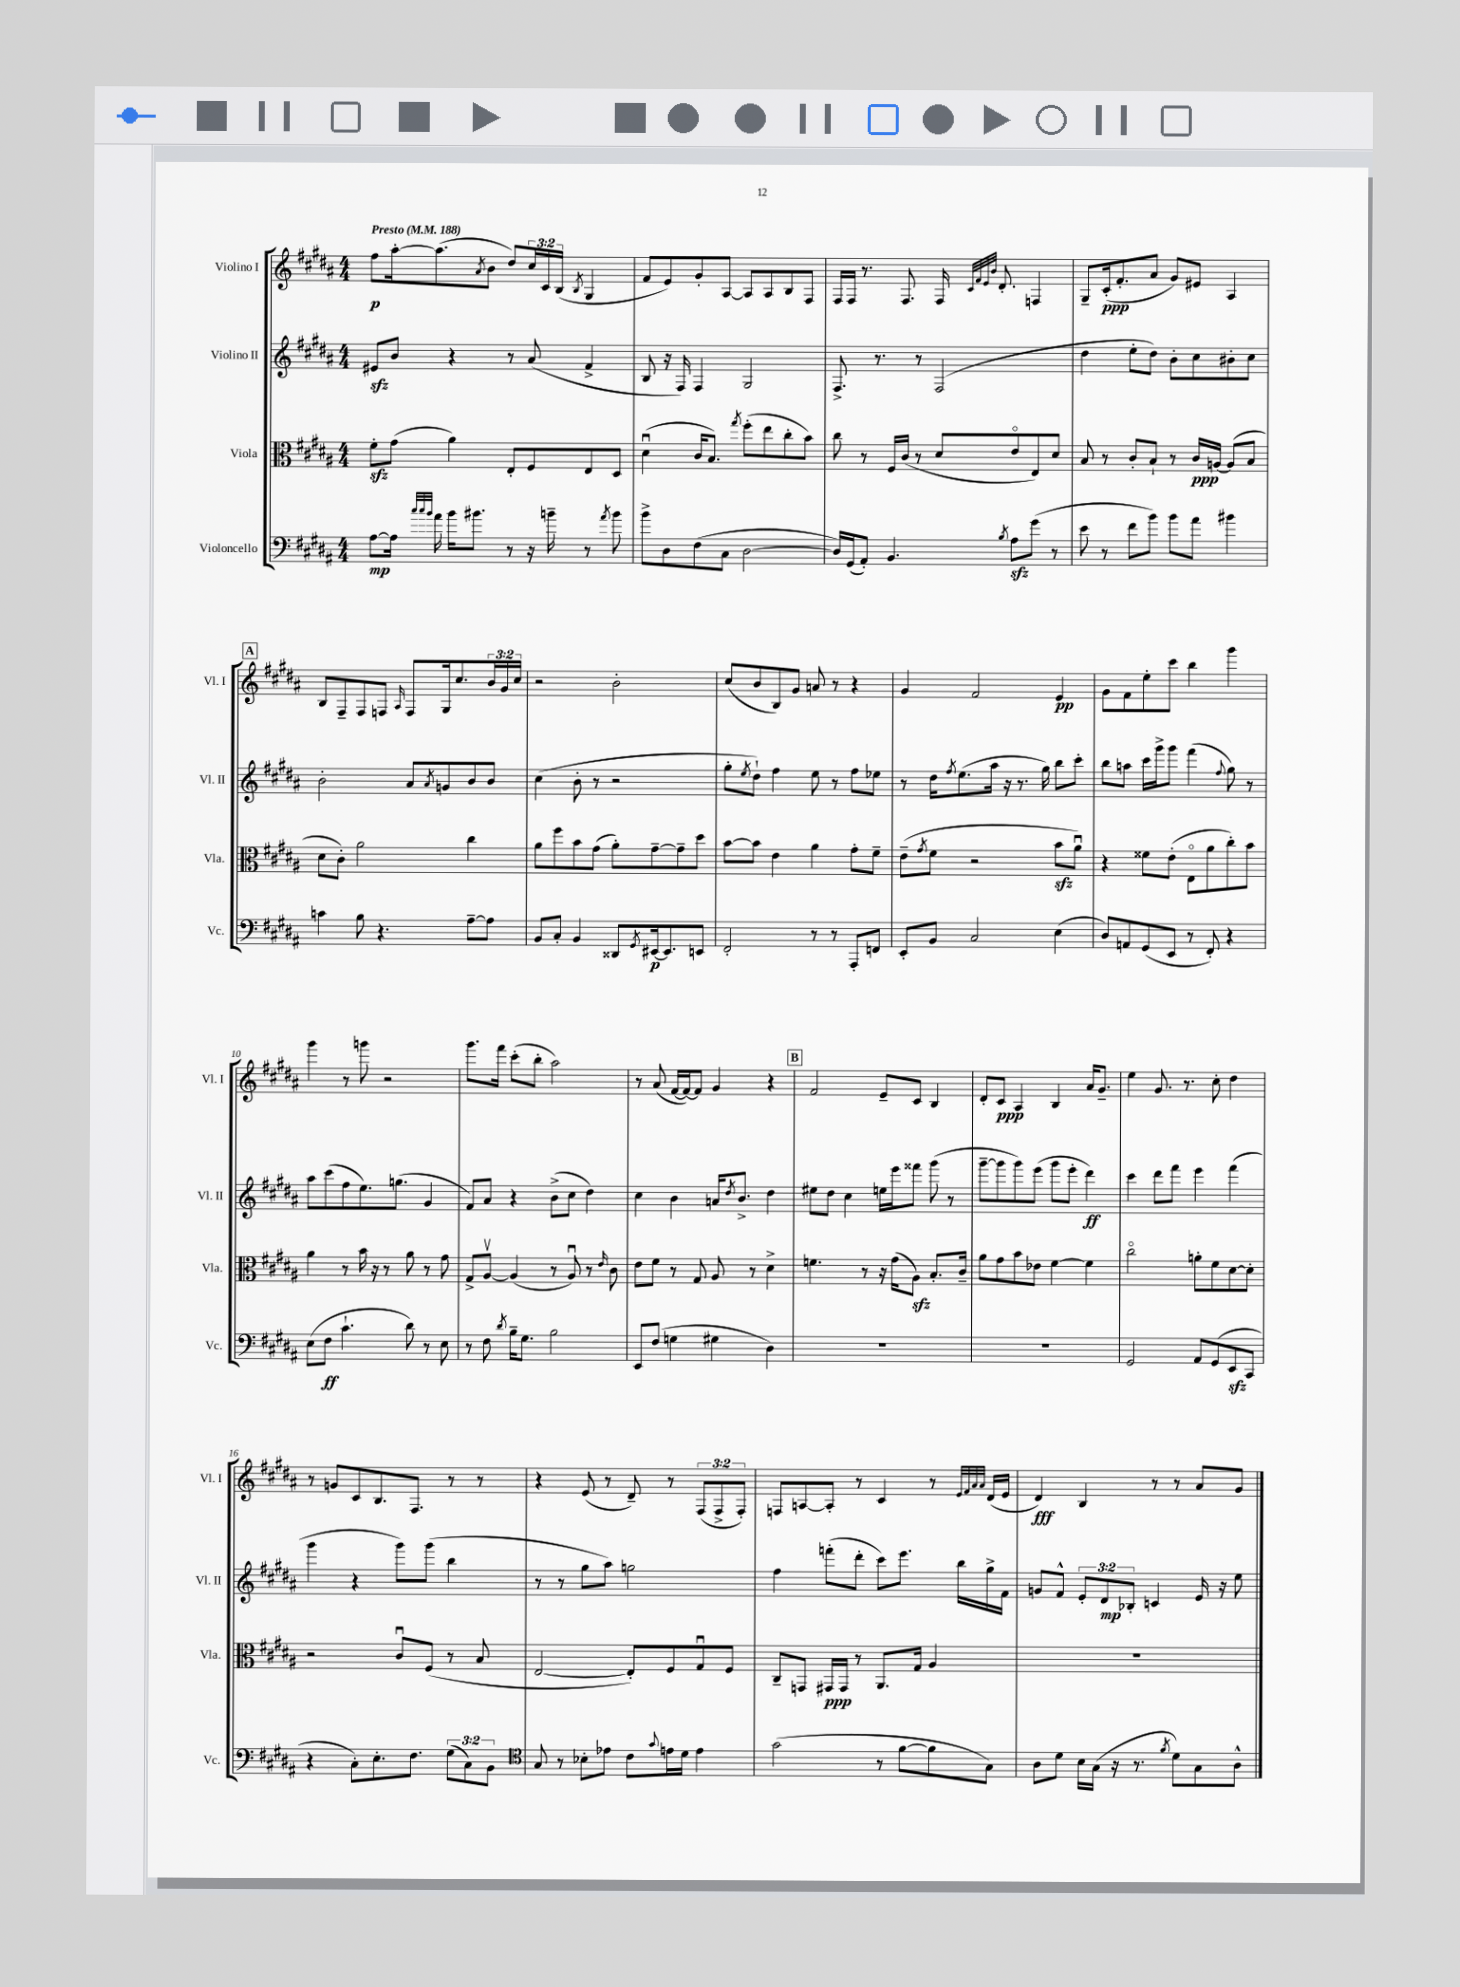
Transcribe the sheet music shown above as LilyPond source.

<<
\new StaffGroup <<
\new Staff = "s0" \with { instrumentName = "Violino I" shortInstrumentName = "Vl. I" } {
    \clef treble \key b \major \numericTimeSignature \time 4/4 \override Staff.TupletNumber.text = #tuplet-number::calc-fraction-text \tempo "Presto" 4 = 188
    fis''8\p ais''16~-. ais''8.( \acciaccatura { ais'8 } b'8 dis''8) \tuplet 3/2 { cis''16 cis'16 b16( } \acciaccatura { b8 } gis4 |
    fis'8 e'8) gis'8-. ais8~ ais8 ais8 b8 fis8 |
    fis16 fis16 r8. fis8. fis16 \grace { cis'32 fis'32 e'32 b'32 } dis'8.-. f4 |
    gis8-- cis'16-.\ppp( fis'8.-. ais'8 gis'8) eis'8 ais4 |
    \mark \markup { \box "A" } b8 fis8-- fis8 f8 \grace { ais16 } f8 gis16 cis''8. \tuplet 3/2 { b'16 gis'16 cis''16 } |
    r2 b'2-. |
    cis''8( b'8 b8) gis'8 a'8 r8 r4 |
    gis'4 fis'2 e'4\pp |
    gis'8 fis'8 e''8-. cis'''8 b''4 gis'''4 |
    gis'''4 r8 g'''8 r2 |
    gis'''8. fis'''16 cis'''8-.( b''8-. ais''2) |
    r8 ais'8( fis'16~ fis'16~) fis'8 gis'4 r4 |
    \mark \markup { \box "B" } fis'2 e'8-- cis'8 b4 |
    dis'8-. cis'8\ppp ais4 b4 ais'16 gis'8.-- |
    e''4 gis'8. r8. cis''8-. dis''4 |
    r8 g'8 cis'8 b8. fis8. r8 r8 |
    r4 e'8( r8 dis'8--) r8 \tuplet 3/2 { fis8( fis8-> fis8-.) } |
    f8 a8~ a8-. r8 cis'4 r8 \grace { e'32 fis'32 ais'32 ais'32 } dis'16( e'16 |
    dis'4\fff) b4 r8 r8 ais'8 gis'8 \bar "|." |
}
\new Staff = "s1" \with { instrumentName = "Violino II" shortInstrumentName = "Vl. II" } {
    \clef treble \key b \major \numericTimeSignature \time 4/4 \override Staff.TupletNumber.text = #tuplet-number::calc-fraction-text
    eis'8\sfz b'8 r4 r8 ais'8( fis'4-> |
    b8 r16 fis16) fis4 gis2 |
    fis8.-> r8. r8 fis2( |
    dis''4 e''8-. dis''8) b'8-. cis''8 bis'8-. cis''8 |
    \mark \markup { \box "A" } b'2-. ais'8 \acciaccatura { ais'8 } g'8 b'8 b'8 |
    cis''4( b'8-. r8 r2 |
    gis''8-. \acciaccatura { e''8 } dis''8-!) fis''4 e''8 r8 fis''8 ees''8 |
    r8 dis''16 \acciaccatura { fis''8 } e''8.( ais''16 r16 r8. gis''16) b''8 cis'''8-. |
    b''8 a''8 cis'''16 gis'''16-> gis'''8 fis'''4( \appoggiatura { fis''8 } gis''8) r8 |
    ais''8 cis'''8( fis''8 e''8.) g''8.( gis'4 |
    fis'8) ais'8 r4 b'8->( cis''8 dis''4) |
    cis''4 b'4 a'16 \acciaccatura { dis''8 } b'8.-> dis''4 |
    \mark \markup { \box "B" } eis''8 dis''8 cis''4 e''16 e'''16 fisis'''8 gis'''8( r8 |
    gis'''8~-- gis'''8 gis'''8) e'''8( gis'''8 e'''8-. dis'''4\ff) |
    cis'''4 dis'''8 fis'''8 e'''4 fis'''4( |
    gis'''4 r4 gis'''8) gis'''8( b''4 |
    r8 r8 gis''8 ais''8) g''2 |
    fis''4 f'''8-.( dis'''8-. cis'''8) e'''8. b''16 gis''16-> fis'16 |
    g'8 fis'8-^ \tuplet 3/2 { e'8-. dis'8\mp bes8-. } c'4 e'16 r16 e''8 \bar "|." |
}
\new Staff = "s2" \with { instrumentName = "Viola" shortInstrumentName = "Vla." } {
    \clef alto \key b \major \numericTimeSignature \time 4/4
    fis'8-.\sfz gis'8( ais'4) e8-. fis8 e8 dis8 |
    dis'4\downbow( cis'16 b8.) \acciaccatura { gis''8 } fis''8-.( e''8 cis''8-. b'8) |
    cis''8 r8 fis16 cis'16( r8 dis'8 e'8\flageolet e8) dis'8 |
    b8 r8 cis'8-. b8-! r8 cis'16\ppp a16~ a8( b8 |
    \mark \markup { \box "A" } dis'8 cis'8-.) ais'2 cis''4 |
    ais'8 fis''8 b'8 gis'8( ais'8-.) gis'8~-- gis'8-- dis''8 |
    b'8~ b'8 e'4 ais'4 gis'8-. fis'8-- |
    e'8--( \acciaccatura { gis'8 } fis'8 r2 b'8\sfz ais'8\downbow) |
    r4 fisis'8 e'8-.( e8\flageolet ais'8 cis''8-.) b'8 |
    ais'4 r8 b'16 r16 r8 ais'8 r8 gis'8 |
    gis8-> ais8~\upbow ais4( r8 ais8\downbow) r8 \grace { e'16 } cis'8 |
    e'8 fis'8 r8 gis8 ais8 r8 dis'4-> |
    \mark \markup { \box "B" } f'4. r8 r16 gis'16( ais8\sfz) b8.-. cis'16-- |
    ais'8 gis'8 b'8 ees'8 fis'4~ fis'4 |
    cis''2\flageolet a'8-. fis'8 dis'8~ dis'8-. |
    r2 cis'8\downbow fis8( r8 b8 |
    e2~ e8-.) fis8 gis8\downbow fis8 |
    cis8-- g,8 gis,16\ppp gis,16 r8 ais,8. gis16 ais4 |
    R1 \bar "|." |
}
\new Staff = "s3" \with { instrumentName = "Violoncello" shortInstrumentName = "Vc." } {
    \clef bass \key b \major \numericTimeSignature \time 4/4 \override Staff.TupletNumber.text = #tuplet-number::calc-fraction-text
    ais8~\mp ais16 \grace { cis''32 cis''32 b'32 } ais'16 b'16 bis'8. r8 r16 b'16-- r8 \acciaccatura { ais'8 } b'8 |
    b'8-> dis8 fis8( cis8 dis2~ |
    dis16) gis,16( ais,8-.) b,4. \acciaccatura { b8 } ais8\sfz gis'8( r8 |
    e'8 r8 fis'8 b'8) b'8 ais'8 bis'4 |
    \mark \markup { \box "A" } c'4 b8 r4. ais8~-- ais8 |
    b,8 cis8-. b,4 disis,8 \acciaccatura { gis,8 } eis,16~\p eis,8. e,8 |
    fis,2-. r8 r8 ais,,8-. f,8 |
    e,8-. b,8 cis2 e4( |
    dis8) a,8 gis,8( e,8 r8 fis,8-.) r4 |
    e8( fis8\ff cis'4.-! dis'8) r8 e8 |
    r8 fis8 \acciaccatura { dis'8 } b16-- gis8. b2 |
    e,8 fis8( g4 gis4 dis4) |
    \mark \markup { \box "B" } R1 |
    R1 |
    gis,2 ais,8 gis,8( e,8\sfz cis,8 |
    r4 cis8-.) e8.-. fis8. \tuplet 3/2 { gis8( cis8) b,8 } |
    \clef tenor gis8 r8 bes8-. ees'8 cis'8 \appoggiatura { gis'8 } e'16 dis'16 e'4 |
    gis'2( r8 fis'8~ fis'8 gis8) |
    ais8 dis'8 b16 gis16( r16 r8. \acciaccatura { fis'8 } dis'8) gis8 ais8-^ \bar "|." |
}
>>
>>
